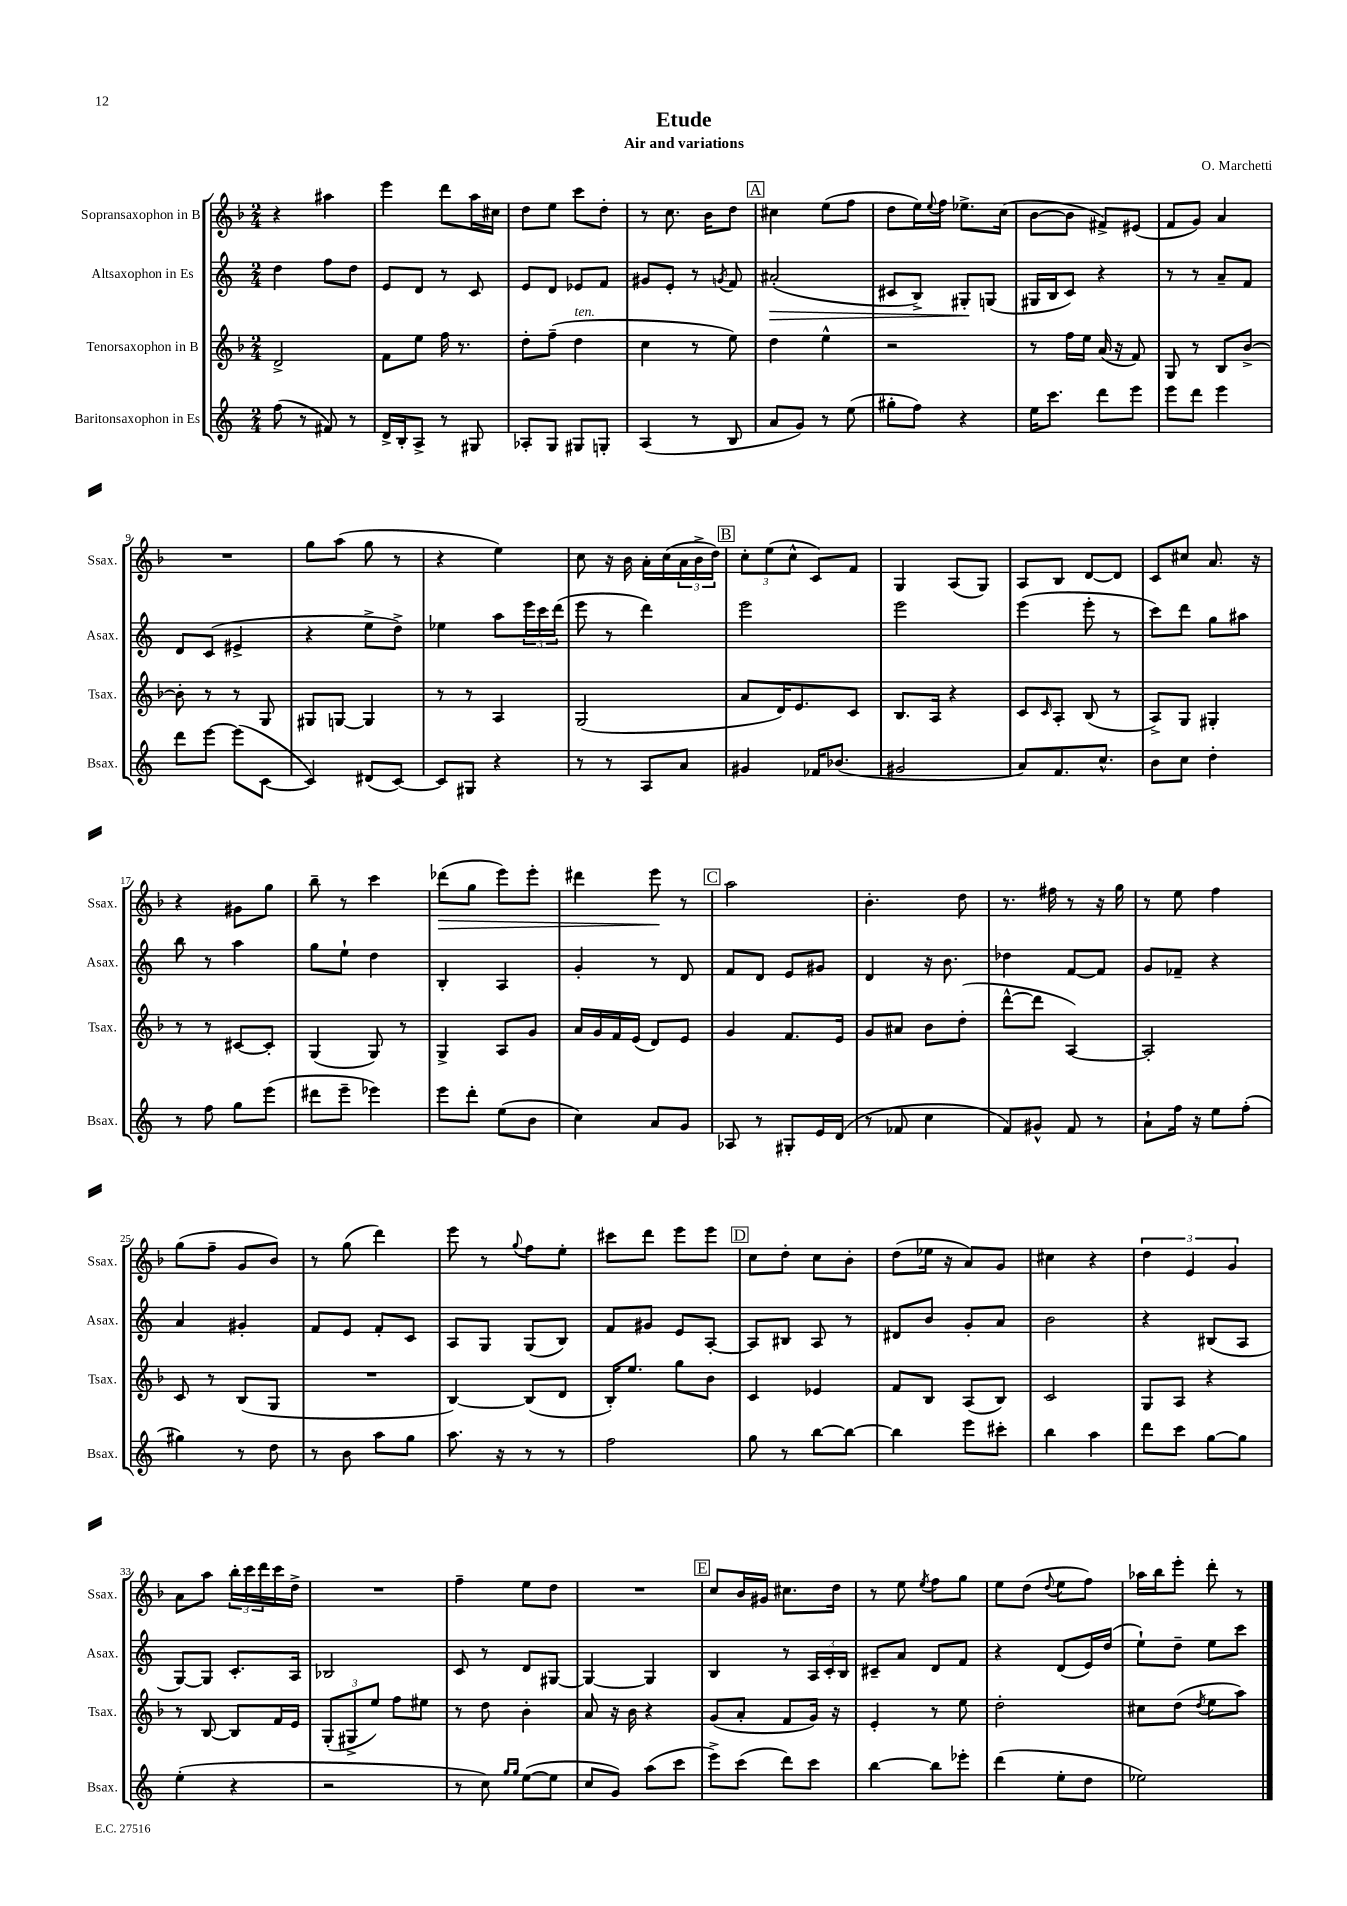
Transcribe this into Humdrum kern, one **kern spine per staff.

**kern	**kern	**kern	**dynam	**kern	**dynam
*part4	*part3	*part2	*part2	*part1	*part1
*staff4	*staff3	*staff2	*staff2	*staff1	*staff1
*I"Baritonsaxophon in Es	*I"Tenorsaxophon in B	*I"Altsaxophon in Es	*	*I"Sopransaxophon in B	*
*I'Bsax.	*I'Tsax.	*I'Asax.	*	*I'Ssax.	*
*clefG2	*clefG2	*clefG2	*	*clefG2	*
*k[]	*k[b-]	*k[]	*	*k[b-]	*
*M2/4	*M2/4	*M2/4	*	*M2/4	*
=1	=1	=1	=1	=1	=1
(8ff\	2d^/	4dd\	.	4r	.
8r	.	.	.	.	.
8f#X/)	.	8ff\L	.	4aa#X\	.
8r	.	8dd\J	.	.	.
=2	=2	=2	=2	=2	=2
16d^/LL	8f\L	8e/L	.	4eee\	.
16B'/J	.	.	.	.	.
8A^/J	8ee\J	8d/J	.	.	.
8r	16ff\	8r	.	8ddd\L	.
.	8.r	.	.	.	.
8G#X/	.	8c/	.	16aa\L	.
.	.	.	.	16cc#X\JJ	.
=3	=3	=3	=3	=3	=3
8A-X'/L	8dd'\L	8e/L	.	8dd\L	.
8G/J	(8ff~\J	8d/J	.	8ee\J	.
!	!LO:TX:a:i:t=ten.	!	!	!	!
8G#X/L	4dd\	8e-X/L	.	8ccc\L	.
8Gn'/J	.	8f/J	.	8dd'\J	.
=4	=4	=4	=4	=4	=4
(4A/	4cc\	8g#X/L	.	8r	.
.	.	8e'/J	.	8.cc\	.
8r	8r	8r	.	.	.
.	.	.	.	16b-\KL	.
.	.	8qgn/	.	.	.
8B/	8ee\)	8f/	.	8dd\J	.
!!LO:REH:place=s1:t=A
=5	=5	=5	=5	=5	=5
!	!	!	!LO:HP:b	!	!
8a/L	4dd\	(2a#X'/	>	4cc#X\	.
8g/J)	.	.	.	.	.
8r	4ee^^\	.	.	(8ee\L	.
(8ee\	.	.	.	8ff\J	.
=6	=6	=6	=6	=6	=6
8gg#X'\L	2r	8c#X/L	.	8dd\L	.
8ff\J)	.	8B^/J)	.	16ee\L)	.
.	.	.	.	8qqee/	.
.	.	.	.	16ff\JJ	.
4r	.	8G#X'/L	.	8.ee-X^\L	.
.	.	(8Gn/J	]	.	.
.	.	.	.	(16cc\Jk	.
=7	=7	=7	=7	=7	=7
16ee\KL	8r	16G#X/LL	.	[8b-\L	.
8.ccc\J	.	16B/J	.	.	.
.	16ff\LL	8c/J)	.	8b-\J]	.
.	16ee\JJ	.	.	.	.
8ddd\L	(16a/	4r	.	8f#X^/L)	.
.	16r	.	.	.	.
8eee\J	8f/)	.	.	(8e#X/J	.
=8	=8	=8	=8	=8	=8
8eee\L	8G/	8r	.	8f/L	.
8ddd\J	8r	8r	.	8g/J)	.
4eee\	8B-/L	8a~/L	.	4a/	.
.	[8b-^/J	8f/J	.	.	.
!!LO:LB:g=z
=9	=9	=9	=9	=9	=9
8ddd\L	8b-'\]	8d/L	.	2r	.
[8eee\J	8r	(8c/J	.	.	.
(8eee\L]	8r	4e#X^/	.	.	.
[8c\J	8G/	.	.	.	.
=10	=10	=10	=10	=10	=10
4c/])	8G#X/L	4r	.	8gg\L	.
.	[8Gn/J	.	.	(8aa\J	.
(8d#X/L	4G/]	8ee^\L	.	8gg\	.
[8c/J)	.	8dd^\J)	.	8r	.
=11	=11	=11	=11	=11	=11
8c/L]	8r	4ee-X\	.	4r	.
8G#X/J	8r	.	.	.	.
4r	4A/	8aa\L	.	4ee\)	.
.	.	24eee\L	.	.	.
.	.	24ccc\	.	.	.
.	.	(24ddd\JJ	.	.	.
=12	=12	=12	=12	=12	=12
8r	(2G/	8eee\	.	8cc\	.
8r	.	8r	.	16r	.
.	.	.	.	16b-\	.
8A/L	.	4ddd\)	.	16a'\LL	.
.	.	.	.	(16cc\	.
8a/J	.	.	.	24a\	.
.	.	.	.	24b-^\	.
.	.	.	.	24dd\JJ)	.
!!LO:REH:place=s1:t=B
=13	=13	=13	=13	=13	=13
4g#X/	8a/L	2eee\	.	12cc'\L	.
.	.	.	.	(12ee\	.
.	16d/K)	.	.	.	.
.	.	.	.	12cc^^\J	.
.	8.e/	.	.	.	.
16f-X/KL	.	.	.	8c/L)	.
(8.b-X/J	.	.	.	.	.
.	8c/J	.	.	8f/J	.
=14	=14	=14	=14	=14	=14
2g#X/	8.B-/L	2eee\	.	4G/	.
.	16A/Jk	.	.	.	.
.	4r	.	.	(8A/L	.
.	.	.	.	8G/J)	.
=15	=15	=15	=15	=15	=15
8a/L)	8c/L	(4eee\	.	8A/L	.
.	16qqc/	.	.	.	.
8.f/	8A'/J	.	.	8B-/J	.
.	(8B-/	8eee'\	.	[8d/L	.
8.cc^^/J	.	.	.	.	.
.	8r	8r	.	8d/J]	.
=16	=16	=16	=16	=16	=16
8b\L	8A^/L)	8ccc\L)	.	8c/L	.
8cc\J	8G/J	8ddd\J	.	8cc#X/J	.
4dd'\	4G#X'/	8gg\L	.	8.a/	.
.	.	8aa#X\J	.	.	.
.	.	.	.	16r	.
!!LO:LB:g=z
=17	=17	=17	=17	=17	=17
8r	8r	8bb\	.	4r	.
8ff\	8r	8r	.	.	.
8gg\L	[8c#X/L	4aa\	.	8g#X\L	.
(8eee\J	8c#'/J]	.	.	8gg\J	.
=18	=18	=18	=18	=18	=18
8ddd#X\L	(4G/	8gg\L	.	8bb-~\	.
8eee~\J	.	8ee`\J	.	8r	.
4eee-X\)	8G/)	4dd\	.	4ccc\	.
.	8r	.	.	.	.
=19	=19	=19	=19	=19	=19
!	!	!	!	!	!LO:HP:b
8eee\L	4G^/	4B'/	.	(8ddd-X\L	>
8ddd'\J	.	.	.	8gg\J	.
(8ee\L	8A/L	4A/	.	8eee\L)	.
8b\J	8g/J	.	.	8eee'\J	.
=20	=20	=20	=20	=20	=20
4cc\)	16a/LL	4g'/	.	4ddd#X\	.
.	16g/	.	.	.	.
.	16f/	.	.	.	.
.	(16e/JJ	.	.	.	.
8a/L	8d/L)	8r	.	8eee\	.
8g/J	8e/J	8d/	.	8r	]
!!LO:REH:place=s1:t=C
=21	=21	=21	=21	=21	=21
8A-X/	4g/	8f/L	.	2aa\	.
8r	.	8d/J	.	.	.
8G#X'/L	8.f/L	8e/L	.	.	.
16e/L	.	8g#X/J	.	.	.
(16d/JJ	16e/Jk	.	.	.	.
=22	=22	=22	=22	=22	=22
8r	8g/L	4d/	.	4.b-'\	.
8f-X/	8a#X/J	.	.	.	.
4cc\	8b-\L	16r	.	.	.
.	.	8.b\	.	.	.
.	(8dd'\J	.	.	8dd\	.
=23	=23	=23	=23	=23	=23
8f/L)	[8ddd^^\L	4dd-X\	.	8.r	.
8g#X^^/J	8ddd\J]	.	.	.	.
.	.	.	.	16ff#X\	.
8f/	[4A/)	[8f/L	.	8r	.
8r	.	8f/J]	.	16r	.
.	.	.	.	16gg\	.
=24	=24	=24	=24	=24	=24
8a`\L	2A'/]	8g/L	.	8r	.
16ff\Jk	.	8f-X~/J	.	8ee\	.
16r	.	.	.	.	.
8ee\L	.	4r	.	4ff\	.
(8ff'\J	.	.	.	.	.
!!LO:LB:g=z
=25	=25	=25	=25	=25	=25
4gg#X\)	8c/	4a/	.	(8gg\L	.
.	8r	.	.	8ff~\J	.
8r	(8B-/L	4g#X'/	.	8g/L	.
8dd\	8G/J	.	.	8b-/J)	.
=26	=26	=26	=26	=26	=26
8r	2r	8f/L	.	8r	.
8b\	.	8e/J	.	(8gg\	.
8aa\L	.	8f'/L	.	4ddd\)	.
8gg\J	.	8c/J	.	.	.
=27	=27	=27	=27	=27	=27
8.aa\	[4B-/)	8A/L	.	8eee\	.
.	.	8G/J	.	8r	.
16r	.	.	.	.	.
.	.	.	.	8qqgg/	.
8r	(8B-/L]	(8G/L	.	8ff\L	.
8r	8d/J	8B/J)	.	8ee'\J	.
=28	=28	=28	=28	=28	=28
2ff\	16B-'/KL)	8f/L	.	8ccc#X\L	.
.	8.ee/J	.	.	.	.
.	.	8g#X/J	.	8ddd\J	.
.	8gg\L	8e/L	.	8eee\L	.
.	8b-\J	[8A'/J	.	8eee\J	.
!!LO:REH:place=s1:t=D
=29	=29	=29	=29	=29	=29
8gg\	4c/	8A/L]	.	8cc\L	.
8r	.	8B#X/J	.	8dd'\J	.
[8bb\L	4e-X/	8A/	.	8cc\L	.
8bb\J_	.	8r	.	8b-'\J	.
=30	=30	=30	=30	=30	=30
4bb\]	8f/L	8d#X/L	.	(8dd\L	.
.	8B-/J	8b/J	.	16ee-X\Jk	.
.	.	.	.	16r	.
8eee\L	(8A/L	8g'/L	.	8a/L)	.
8ccc#X'\J	8B-/J)	8a/J	.	8g/J	.
=31	=31	=31	=31	=31	=31
4bb\	2c/	2b\	.	4cc#X\	.
4aa\	.	.	.	4r	.
=32	=32	=32	=32	=32	=32
8ddd\L	8G/L	4r	.	6dd\	.
8ccc\J	8A/J	.	.	.	.
.	.	.	.	6e/	.
[8gg\L	4r	(8B#X/L	.	.	.
.	.	.	.	6g/	.
8gg\J]	.	8A/J	.	.	.
!!LO:LB:g=z
=33	=33	=33	=33	=33	=33
(4ee'\	8r	[8G/L)	.	8a\L	.
.	[8B-/	8G/J]	.	8aa\J	.
4r	8B-/L]	8.c'/L	.	24bb-'\LL	.
.	.	.	.	24ccc\	.
.	.	.	.	24ddd\	.
.	16f/L	.	.	16ccc\	.
.	16e/JJ	16A/Jk	.	16dd^\JJ	.
=34	=34	=34	=34	=34	=34
2r	(12G'/L	2B-X/	.	2r	.
.	12G#X^/	.	.	.	.
.	12ee/J)	.	.	.	.
.	8ff\L	.	.	.	.
.	8ee#X\J	.	.	.	.
=35	=35	=35	=35	=35	=35
8r	8r	8c/	.	4ff~\	.
8cc\)	8dd\	8r	.	.	.
16qqgg/LL	.	.	.	.	.
16qqgg/JJ	.	.	.	.	.
([8ee\L	4b-'\	8d/L	.	8ee\L	.
8ee\J]	.	[8G#X/J	.	8dd\J	.
=36	=36	=36	=36	=36	=36
8cc/L	8a/	4G#/_	.	2r	.
8g/J)	16r	.	.	.	.
.	16b-\	.	.	.	.
(8aa\L	4r	4G#/]	.	.	.
8ccc\J	.	.	.	.	.
!!LO:REH:place=s1:t=E
=37	=37	=37	=37	=37	=37
8eee^\L)	(8g/L	4B/	.	8cc/L	.
(8ccc\J	8a'/J	.	.	16b-/L	.
.	.	.	.	16g#X/JJ	.
8ddd\L)	8f/L	8r	.	8.cc#X\L	.
8ccc\J	16g/Jk)	24A/LL	.	.	.
.	.	24c'/	.	.	.
.	16r	.	.	16dd\Jk	.
.	.	24B/JJ	.	.	.
=38	=38	=38	=38	=38	=38
[4bb\	4e'/	8c#X~/L	.	8r	.
.	.	8a/J	.	8ee\	.
.	.	.	.	8qee/	.
8bb\L]	8r	8d/L	.	8ff\L	.
8eee-X'\J	8ee\	8f/J	.	8gg\J	.
=39	=39	=39	=39	=39	=39
(4ddd\	2dd'\	4r	.	8ee\L	.
.	.	.	.	(8dd\J	.
.	.	.	.	8qqdd/	.
8ee'\L	.	(8d/L	.	8ee\L	.
8dd\J	.	16e/L)	.	8ff\J)	.
.	.	(16dd/JJ	.	.	.
=40	=40	=40	=40	=40	=40
2ee-X\)	8cc#X\L	8ee`\L)	.	16aa-X\LL	.
.	.	.	.	16bb-\J	.
.	(8dd\J	8dd~\J	.	8eee'\J	.
.	8qdd/	.	.	.	.
.	8ee\L	8ee\L	.	8ddd'\	.
.	8aa\J)	8ccc\J	.	8r	.
==	==	==	==	==	==
*-	*-	*-	*-	*-	*-
